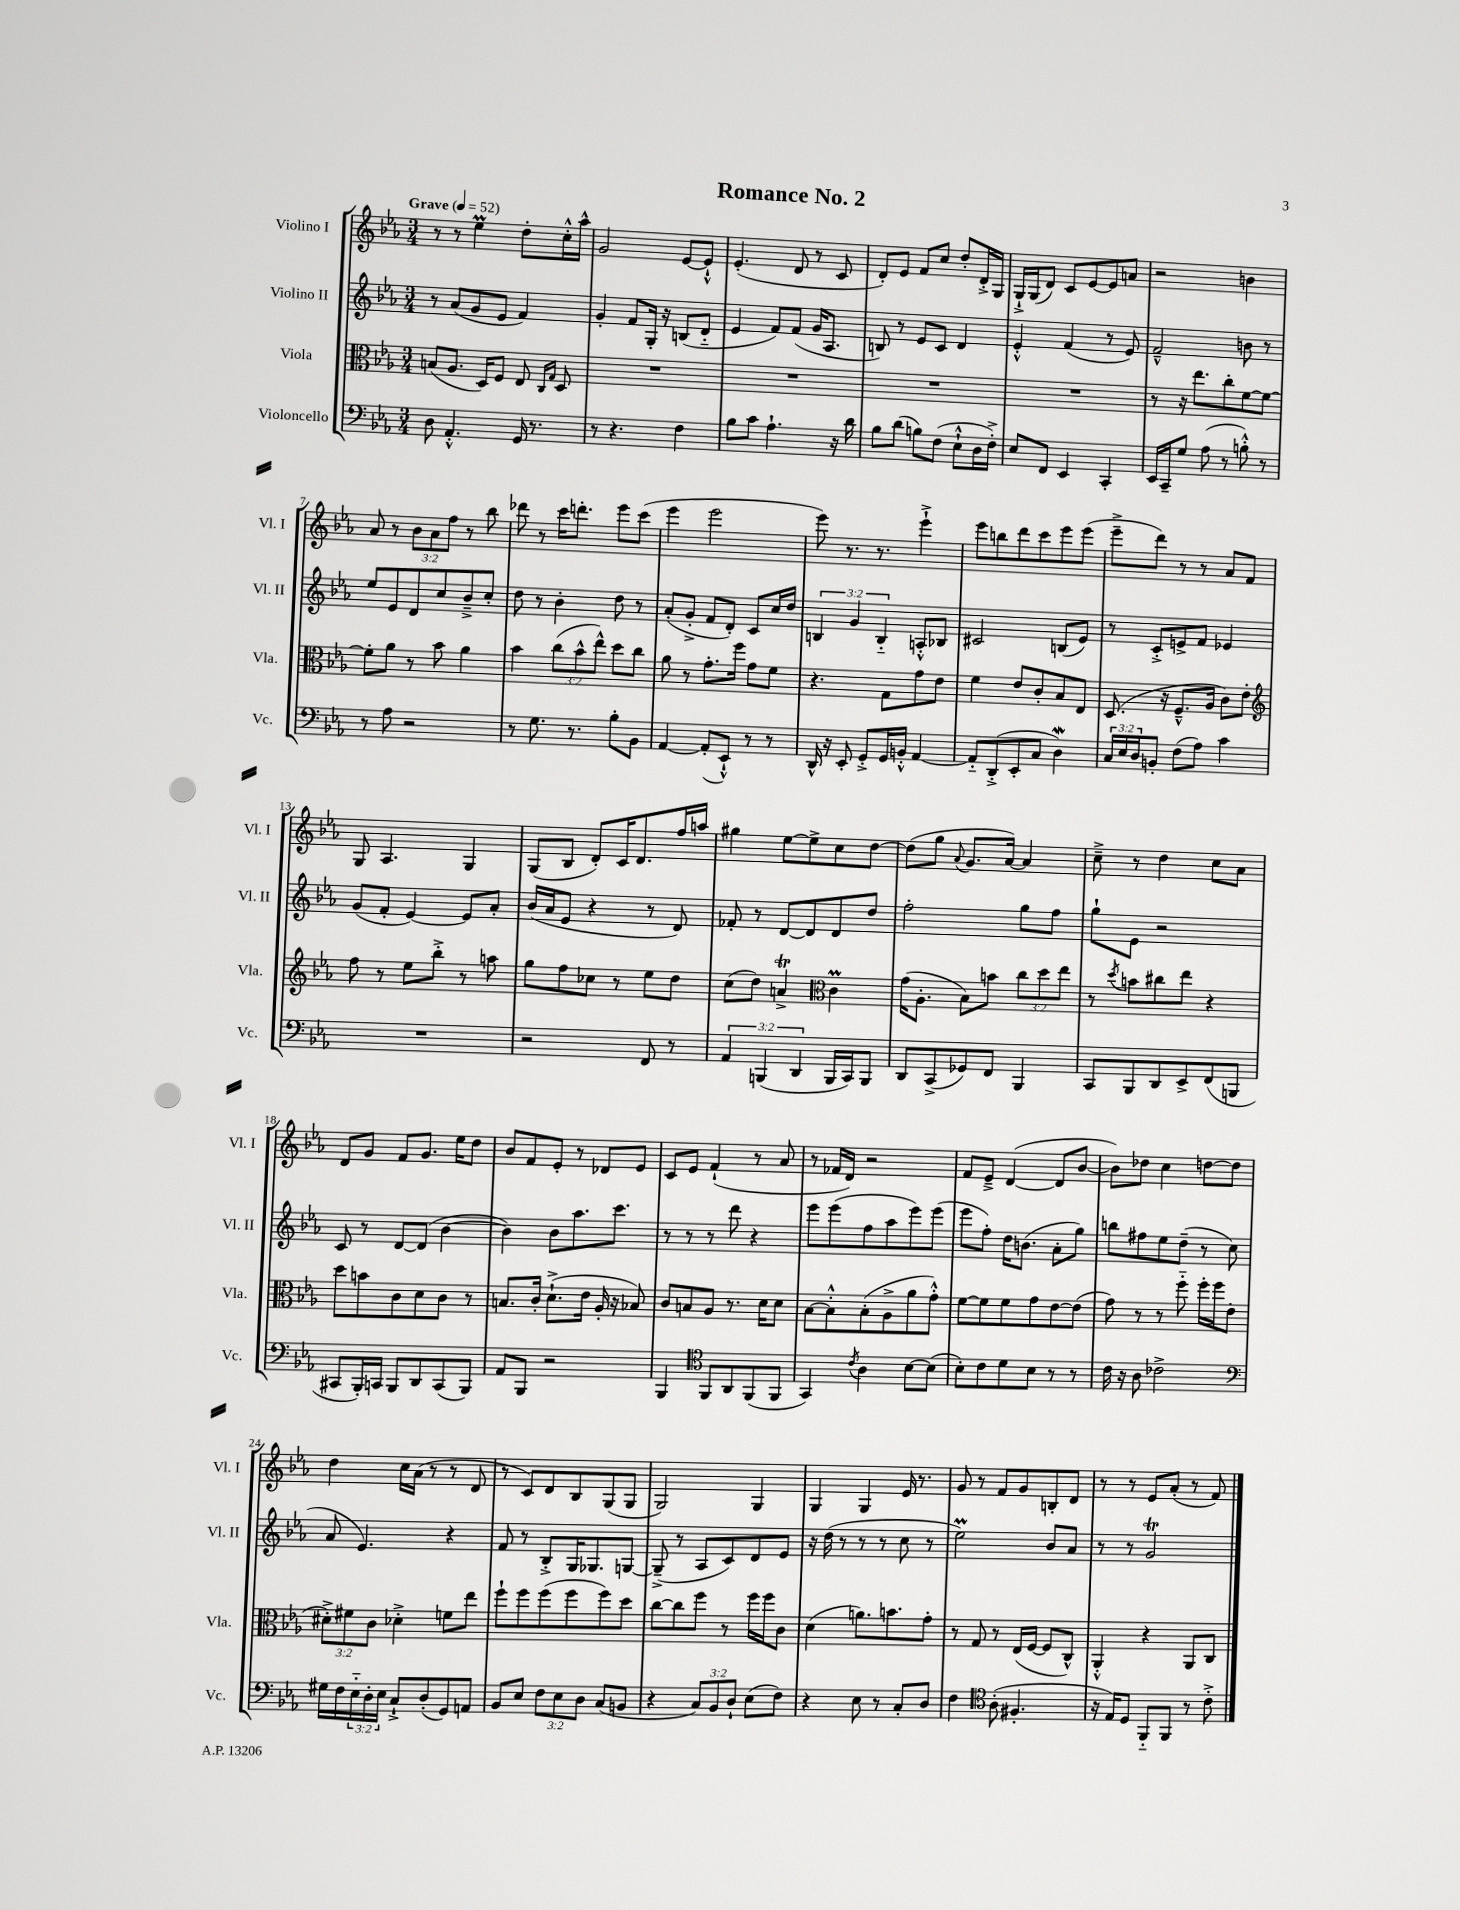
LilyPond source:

\header { title = "Romance No. 2" }
<<
\new StaffGroup <<
\new Staff = "s0" \with { instrumentName = "Violino I" shortInstrumentName = "Vl. I" } {
    \clef treble \key ees \major \numericTimeSignature \time 3/4 \override Staff.TupletNumber.text = #tuplet-number::calc-fraction-text \tempo "Grave" 4 = 52
    r8 r8 ees''4\prall d''8-. c''16-.-^ aes''16-^ |
    g'2 ees'8~ ees'8-!-^ |
    ees'4.-.( d'8 r8 c'8 |
    d'8-.) ees'8 f'8 c''8 d''8-. d'16-.-> g16 |
    g16-!-> g16( d'8) c'8 ees'8~ ees'8 a'8 |
    r2 b'4 |
    aes'8 r8 \tuplet 3/2 { bes'8 aes'8 f''8 } r8 bes''8 |
    des'''8 r8 c'''16 d'''8.-. ees'''8 c'''8( |
    ees'''4 ees'''2 |
    ees'''8) r8. r8. ees'''4-!-> |
    ees'''8 b''8 d'''8 c'''8 ees'''8 ees'''8( |
    ees'''8---> d'''8) r8 r8 aes'8 f'8 |
    g8 aes4. g4 |
    g8( bes8 d'8-.) c'16 d'8. f''16 a''16 |
    gis''4 ees''8~ ees''8-> c''8 d''8~ |
    d''8( g''8 \appoggiatura { aes'8 } g'8. aes'16~) aes'4 |
    c''8---> r8 d''4 c''8 aes'8 |
    d'8 g'8 f'8 g'8. ees''16 d''8 |
    bes'8 f'8 ees'8-. r8 des'8 ees'8 |
    c'8 ees'8 f'4-!( r8 aes'8 |
    r8 fes'16 d'16) r2 |
    f'8 ees'8---> d'4~( d'8 bes'8~ |
    bes'8) des''8 c''4 d''8~ d''8 |
    d''4 c''16 aes'16( r8 r8 d'8 |
    r8 c'8) d'8 bes8 g8( g8 |
    g2) g4 |
    g4 g4 ees'16 r8. |
    g'8 r8 f'8 g'8 b8-. d'8 |
    r8 r8 ees'8 aes'8-.( r8 f'8) \bar "|." |
}
\new Staff = "s1" \with { instrumentName = "Violino II" shortInstrumentName = "Vl. II" } {
    \clef treble \key ees \major \numericTimeSignature \time 3/4 \override Staff.TupletNumber.text = #tuplet-number::calc-fraction-text
    r8 aes'8( g'8 ees'8 f'4) |
    g'4-. f'8 g16-. r16 b8( d'8-_ |
    ees'4 f'8) f'8( g'16 aes8. |
    b8) r8 ees'8 c'8 d'4 |
    ees'4-.-^ f'4( r8 ees'8) |
    f'2---^ b'8 r8 |
    ees''8 ees'8 d'8 c''8 bes'8---> c''8-. |
    d''8 r8 bes'4-. d''8 r8 |
    aes'8-.( g'8-.-> f'8 d'8-.) c'8 c''16 d''16 |
    \tuplet 3/2 { b4 g'4 b4-_ } a8-.-^ bes8 |
    cis'2 b8( ees'8) |
    r8 c'8-.-> e'8-> f'8 ees'4 |
    g'8( f'8-. ees'4~) ees'8 aes'8-. |
    bes'16( aes'16 ees'8 r4 r8 d'8) |
    fes'8-. r8 d'8~ d'8 d'8 d''8 |
    f''2-. g''8 f''8 |
    g''8-! ees'8 r2 |
    c'8 r8 d'8~ d'8( bes'4~ |
    bes'4) bes'8 aes''8. c'''8. |
    r8 r8 r8 d'''8 r4 |
    ees'''8 ees'''8( f''8 aes''8 ees'''8) ees'''8( |
    ees'''8 f''8-.) d''16 b'8.( aes'8-. g''8) |
    b''8 fis''8 ees''8 d''8--( r8 c''8 |
    aes'8 ees'4.) r4 |
    f'8 r8 bes8-.-> g16 ges8. g8~ |
    g8--->( r8 aes8 c'8) d'8 ees'8 |
    r16 d''16( r8 r8 r8 c''8 r8 |
    ees''2\prall) bes'8 aes'8 |
    r8 r8 g'2\trill \bar "|." |
}
\new Staff = "s2" \with { instrumentName = "Viola" shortInstrumentName = "Vla." } {
    \clef alto \key ees \major \numericTimeSignature \time 3/4 \override Staff.TupletNumber.text = #tuplet-number::calc-fraction-text
    b8( aes8. d16) f8 ees8 \grace { c16 g16 } d8 |
    R2. |
    R2. |
    R2. |
    R2. |
    r8 r16 ees''8. c''8-. f'8~ f'8~ |
    f'8-. aes'8 r8 bes'8 aes'4 |
    bes'4 \tuplet 3/2 { c''8( bes'8-^ ees''8-^) } d''8 c''8 |
    aes'8 r8 g'8.-. f''16 g'8 f'8 |
    r4. g8 g'8 ees'8 |
    f'4 ees'8 c'8-. bes8 ees8 |
    d8.( r16 f8.---^ aes16 c'8) ees'8-. |
    \clef treble f''8 r8 ees''8 bes''8-.-> r8 a''8 |
    g''8 f''8 ces''8 r8 ees''8 d''8 |
    c''8( d''8) a'4->\trill \clef alto c'4\prall |
    g'16( aes8.-. bes8) b'8 \tuplet 3/2 { c''8 d''8 ees''8 } |
    r8 \acciaccatura { d''8 } b'8 cis''8 ees''8 r4 |
    d''8 b'8 c'8 d'8 c'8 r8 |
    b8. c'16-. d'8.-!->( ees'16 aes16-. r16 bes8) |
    c'8 b8 aes8 r8. d'16 d'8 |
    bes8~ bes8-.-^ bes8-.( aes8-> aes'8 g'8-.-^) |
    f'8~ f'8 f'8 g'8 ees'8~ ees'8( |
    g'8) r8 r8 f''8-_ f''16-. f''16 ees'8( |
    \tuplet 3/2 { dis'8-.->) fis'8 c'8 } des'4-.-> f'8 ees''8 |
    f''8-! f''8 f''8( f''8 f''8) d''8 |
    c''8~ c''8 f''8 r8 f''16 f''16 c'8 |
    d'4( a'8.) b'8. g'8-. |
    r8 g8 r8 ees16( f16~ f8 c8-^) |
    aes,4-.-^ r4 aes,8 c8 \bar "|." |
}
\new Staff = "s3" \with { instrumentName = "Violoncello" shortInstrumentName = "Vc." } {
    \clef bass \key ees \major \numericTimeSignature \time 3/4 \override Staff.TupletNumber.text = #tuplet-number::calc-fraction-text
    d8 aes,4.-.-^ g,16 r8. |
    r8 r4. f4 |
    bes8 c'8 aes4.-! r16 d'16 |
    bes8 d'8( b8) f8( ees8-!-^ d16 f16-.->) |
    ees8 f,8 ees,4 c,4-. |
    ees,16 c,16-- g8 aes8( r8 b8-.-^) r8 |
    r8 aes8 r2 |
    r8 g8. r8. bes8-. bes,8 |
    aes,4~ aes,8-.( ees,8-!-^) r8 r8 |
    d,16-^ r16 ees,8-. g,8-.-> g,16 b,16-.-^ aes,4~ |
    aes,8-_ d,8-.->( ees,8-. c8 d4\mordent) |
    \tuplet 3/2 { c16 ees16 d16 } b,8-. f8( aes8) c'4 |
    R2. |
    r2 f,8 r8 |
    \tuplet 3/2 { aes,4 b,,4( d,4 } b,,16 c,16) b,,8 |
    d,8 c,8->( ges,8) f,8 bes,,4 |
    c,8 bes,,8 d,8 ees,8-> f,8( b,,8 |
    cis,8 bes,,16-.) c,16 bes,,8 d,8 c,8( bes,,8) |
    aes,8 bes,,8 r2 |
    bes,,4 \clef tenor f,8 aes,8 f,8( f,8 |
    g,4) \acciaccatura { c'8 } aes4 bes8~ bes8( |
    bes8-.) c'8 d'8 bes8 r8 r8 |
    c'16 r16 aes8 ces'2-> |
    \clef bass gis16 f16 \tuplet 3/2 { ees16-_ d16-. ees16 } c8-!-> d8-.( g,8) a,8 |
    bes,8 ees8 \tuplet 3/2 { f8 ees8 d8 } c8( b,8 |
    r4 \tuplet 3/2 { c8) bes,8 d8-! } ees8( f8) |
    r4 ees8 r8 c8-. d8 |
    f4 \clef tenor aes8-.( fis4.-. |
    r16 ees16) d8 f,8-_ f,8 r8 c'8-.-> \bar "|." |
}
>>
>>
